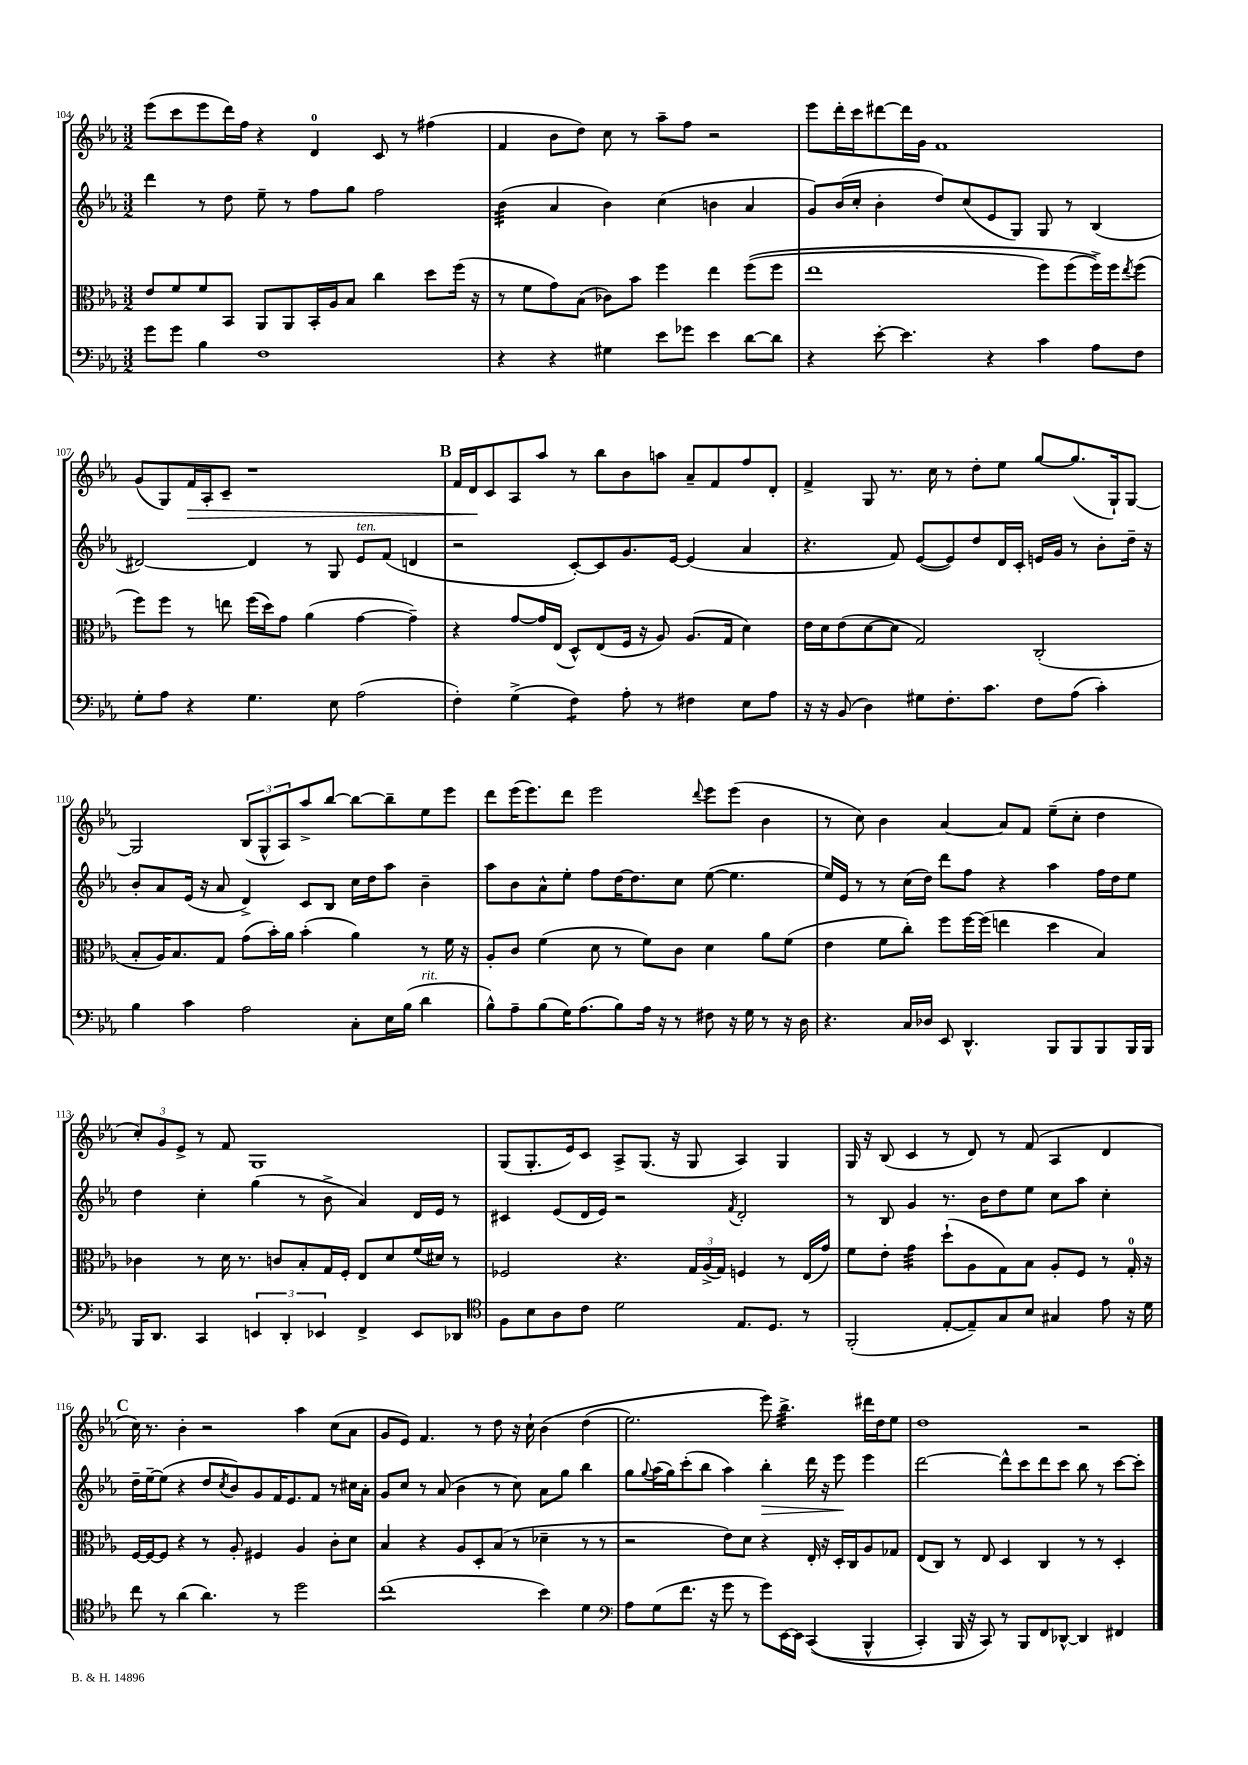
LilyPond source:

<<
\new StaffGroup <<
\new Staff = "s0" {
    \clef treble \key ees \major \numericTimeSignature \time 3/2
    ees'''8( c'''8 ees'''8 d'''16) f''16 r4 d'4-0 c'8 r8 fis''4( |
    f'4 bes'8 d''8) c''8 r8 aes''8-- f''8 r2 |
    ees'''8 d'''16-. c'''16 dis'''8~ dis'''16 g'16 f'1 |
    g'8( g8) f'16\> aes16-. c'8-- r1 |
    \mark \markup { \bold "B" } f'16 d'16\! c'8 aes8 aes''8 r8 bes''8 bes'8 a''8 aes'8-- f'8 f''8 d'8-. |
    f'4-> g8 r8. c''16 r8 d''8-. ees''8 g''8~ g''8.( g16-!) g8~ |
    g2 \tuplet 3/2 { bes8( g8-^ aes8) } aes''8-> bes''8~ bes''8~ bes''8-- ees''8 ees'''8 |
    d'''8 ees'''16( ees'''8.) d'''8 ees'''2 \appoggiatura { d'''8 } ees'''8 ees'''8( bes'4 |
    r8 c''8) bes'4 aes'4~ aes'8 f'8 ees''8--( c''8-. d''4 |
    \tuplet 3/2 { c''8-.) g'8 ees'8-> } r8 f'8 g1 |
    g8( g8.-. ees'16) c'8 aes8-> g8.( r16 g8 aes4) g4 |
    g16 r16 bes8( c'4 r8 d'8) r8 f'8( aes4 d'4 |
    \mark \markup { \bold "C" } c''16) r8. bes'4-. r2 aes''4 c''8( aes'8 |
    g'8 ees'8) f'4. r8 d''8 r16 c''16-! bes'4\( d''4( |
    ees''2.) ees'''8\) bes''4.:32-> dis'''16 d''16 ees''8 |
    d''1 r2 \bar "|." |
}
\new Staff = "s1" {
    \clef treble \key ees \major \numericTimeSignature \time 3/2
    d'''4 r8 d''8 ees''8-- r8 f''8 g''8 f''2 |
    bes'4:32( aes'4 bes'4) c''4( b'4 aes'4 |
    g'8) bes'16( c''16-. bes'4-. d''8) c''8( ees'8 g8) g8 r8 bes4( |
    dis'2~) dis'4 r8 g8 ees'8^\markup { \italic "ten." } f'8( d'4 |
    \mark \markup { \bold "B" } r2 c'8~-.) c'8 g'8. ees'16~ ees'4( aes'4 |
    r4. f'8) ees'8~( ees'8) d''8 d'16 c'16-. e'16 g'16 r8 bes'8-. d''16-- r16 |
    bes'8-. aes'8 ees'16( r16 aes'8 d'4->) c'8 bes8 c''16 d''16 aes''8 bes'4-- |
    aes''8 bes'8 aes'8-^ ees''8-. f''8 d''16~ d''8. c''8 ees''8~( ees''4. |
    ees''16) ees'16 r8 r8 c''16( d''16) d'''8 f''8 r4 aes''4 f''16 d''16 ees''8 |
    d''4 c''4-. g''4( r8 bes'8-> aes'4) d'16 ees'16 r8 |
    cis'4 ees'8( d'16 ees'16) r2 \acciaccatura { f'8 } d'2-. |
    r8 bes8 g'4 r8. bes'16 d''8 ees''8 c''8 aes''8 c''4-. |
    \mark \markup { \bold "C" } d''16-- ees''16~-- ees''8( r4 d''8 \acciaccatura { c''8 } bes'8) g'8 f'16 ees'8. f'8 r8 cis''16 aes'16-. |
    g'8 c''8 r8 aes'8( bes'4 r8 c''8) aes'8 g''8 bes''4 |
    g''8 \appoggiatura { g''8 } aes''16( g''16) c'''8-.( bes''8 aes''4) bes''4-.\> d'''16 r16 ees'''8\! ees'''4 |
    d'''2~ d'''8-^ c'''8 d'''8 c'''8 bes''8 r8 c'''8~ c'''8-. \bar "|." |
}
\new Staff = "s2" {
    \clef alto \key ees \major \numericTimeSignature \time 3/2
    ees'8 f'8 f'8 bes,8 aes,8 aes,8 bes,16-. aes16 bes8 c''4 d''8 f''16( r16 |
    r8 f'8 g'8) bes8( ces'8) bes'8 f''4 ees''4 f''8(\( f''8 |
    ees''1 f''8) f''8( f''16->)\) f''16 \acciaccatura { ees''8 } f''8( |
    f''8) f''8 r8 e''8 f''16( d''16) g'8 aes'4( g'4~ g'4--) |
    \mark \markup { \bold "B" } r4 g'8~ g'16 ees16( d8-^) ees8( f16 r16 aes8) aes8.( g16 d'4) |
    ees'16 d'16 ees'8( d'8~ d'8 g2) c2-.( |
    bes8-. aes16) bes8. g8 g'8( bes'16-.) aes'16 bes'4-.( aes'4) r8 f'16 r16 |
    aes8-. c'8 f'4( d'8 r8 f'8) c'8 d'4 aes'8 f'8( |
    ees'4 f'8 c''8-.) f''8 f''16~ f''16( e''4 d''4 bes4) |
    ces'4 r8 d'16 r8. c'8 bes8-. g16 f16-. ees8 d'8 f'16( dis'16) r8 |
    fes2 r4. \tuplet 3/2 { g16 aes16->( g16) } f4 r8 ees16( g'16) |
    f'8 ees'8-. g'4:32 d''8-!( aes8 g8) bes8 aes8-. f8 r8 g16-0-. r16 |
    \mark \markup { \bold "C" } f16~ f16~ f8 r4 r8 aes8-. fis4 aes4 c'8-. d'8 |
    bes4 r4 aes8 d8-. bes8( r8 des'4-- r8 r8 |
    r2 ees'8) d'8 r4 ees16-. r16 d16-. c16 aes8 ges8 |
    ees8( c8) r8 ees8 d4 c4 r8 r8 d4-. \bar "|." |
}
\new Staff = "s3" {
    \clef bass \key ees \major \numericTimeSignature \time 3/2
    g'8 g'8 bes4 f1 |
    r4 r4 gis4 ees'8 ges'8 ees'4 d'8~ d'8 |
    r4 ees'8~-. ees'4. r4 c'4 aes8 f8 |
    g8-. aes8 r4 g4. ees8 aes2( |
    \mark \markup { \bold "B" } f4-.) g4->( f4:8) aes8-. r8 fis4 ees8 aes8 |
    r16 r16 bes,8( d4) gis8 f8.-. c'8. f8 aes8( c'4-.) |
    bes4 c'4 aes2 c8-. ees16 bes16( d'4^\markup { \italic "rit." } |
    bes8-^) aes8-- bes8( g16) aes8.( bes8) aes16 r16 r8 fis8 r16 g16 r8 r16 d16 |
    r4. c16 des16 ees,8 d,4.-^ bes,,8 bes,,8 bes,,8 bes,,16 bes,,16 |
    bes,,16 d,8. c,4 \tuplet 3/2 { e,4 d,4-. ees,4 } f,4-> ees,8 des,8 |
    \clef tenor f8 bes8 aes8 c'8 d'2 ees8. d8. r8 |
    f,2-.( ees8~-. ees8--) g8 bes8 gis4 ees'8 r16 d'16 |
    \mark \markup { \bold "C" } c''8 r8 aes'4( aes'4.) r8 d''2 |
    c''1:8( bes'4) d'4 |
    \clef bass aes8 g8( f'8. r16 g'8 r8 g'8) ees,16~ ees,16 c,4(\( bes,,4-^ |
    c,4-.) bes,,16 r16 c,8\) r8 bes,,8 f,8 des,8~-^ des,4 fis,4 \bar "|." |
}
>>
>>
\layout { \context { \Score currentBarNumber = #104 } }
